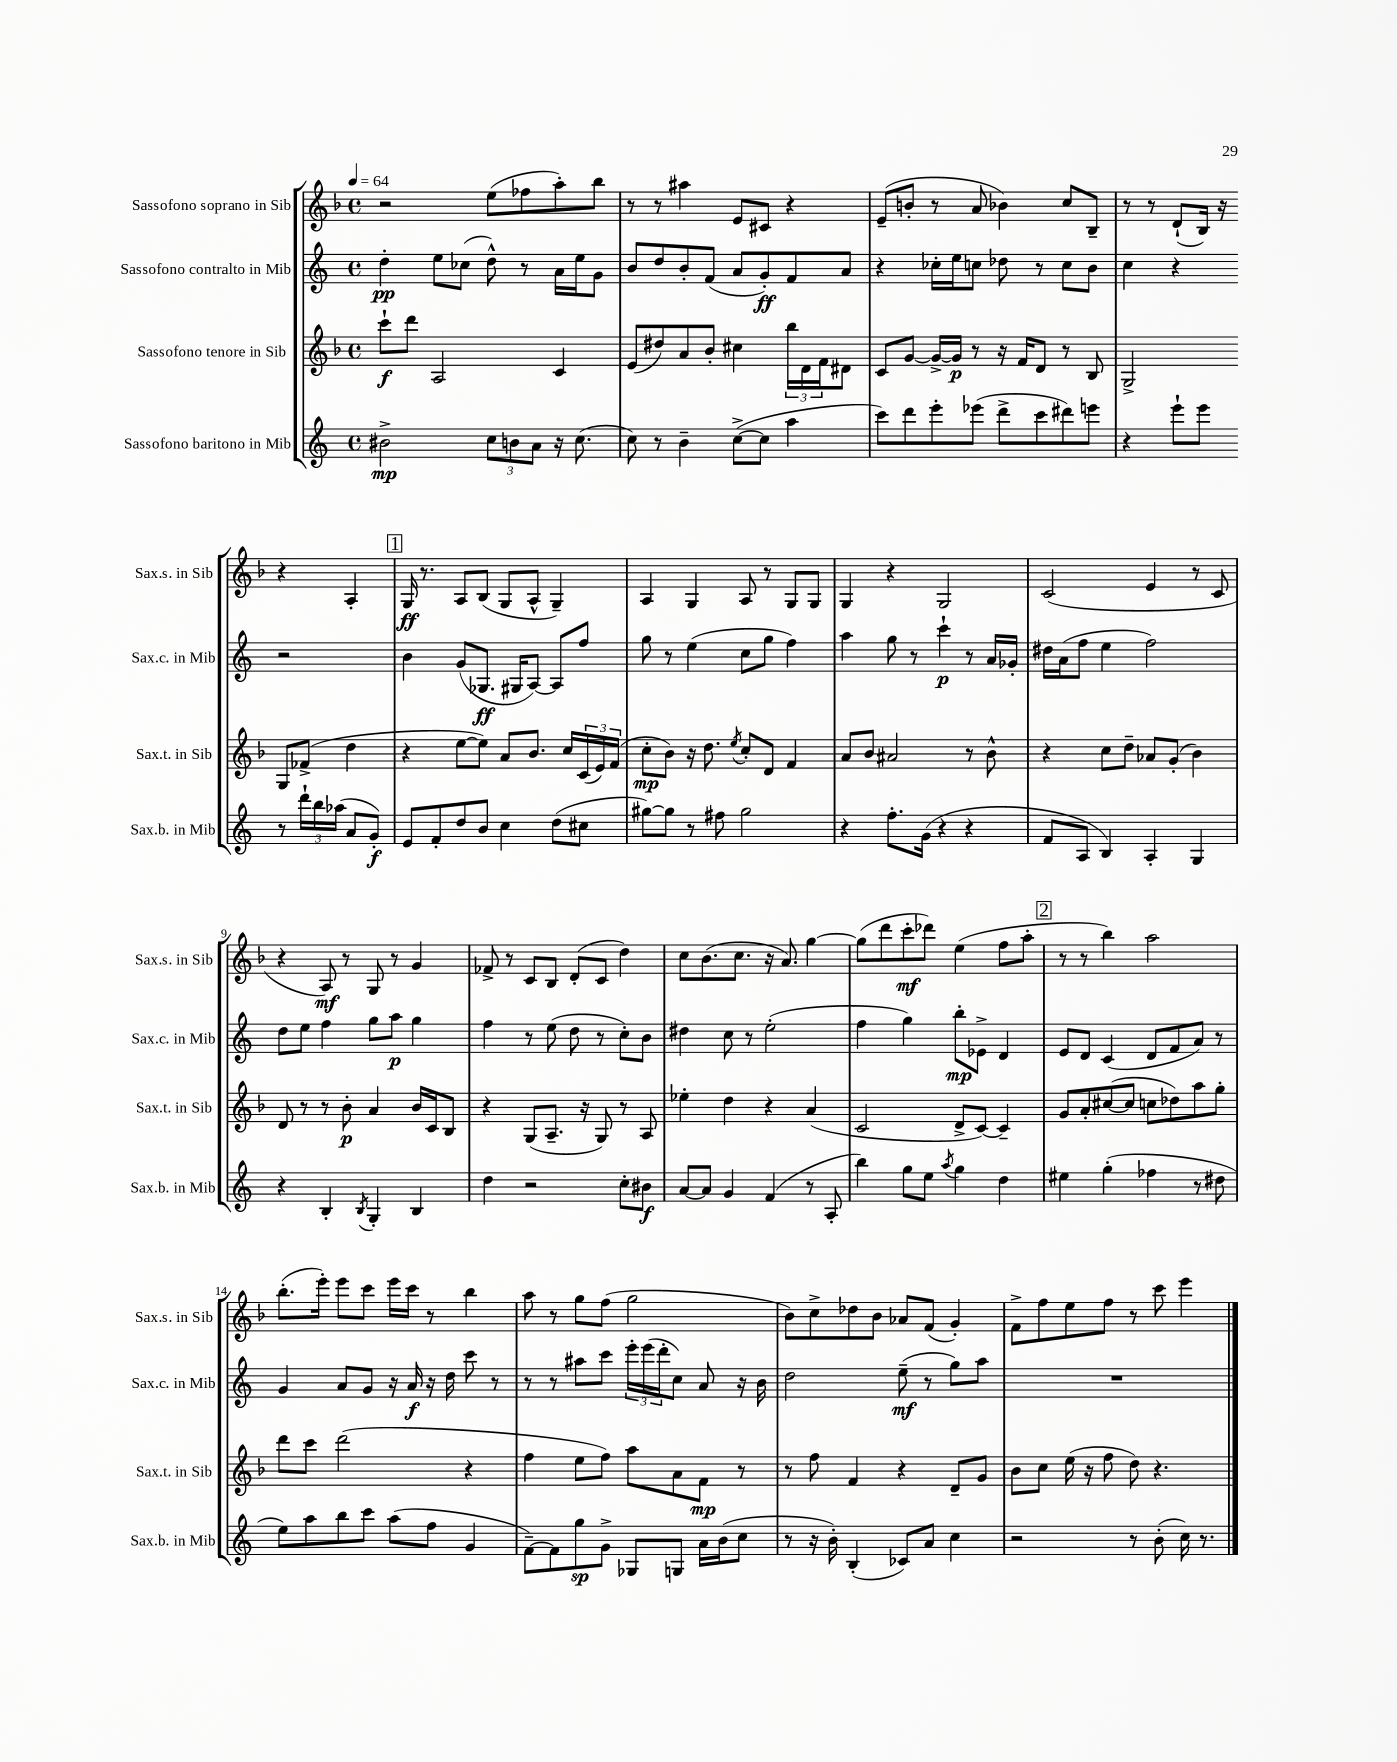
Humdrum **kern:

**kern	**kern	**kern	**kern
*staff4	*staff3	*staff2	*staff1
*clefG2	*clefG2	*clefG2	*clefG2
*k[]	*k[b-]	*k[]	*k[b-]
*M4/4	*M4/4	*M4/4	*M4/4
*met(c)	*met(c)	*met(c)	*met(c)
*MM64	*MM64	*MM64	*MM64
2b#^\	8ccc`\L	4dd'\	2r
.	8ddd\J	.	.
.	2A/	8ee\L	.
.	.	(8cc-\J	.
12cc\L	.	8dd^^\)	(8ee\L
12b\	.	.	.
.	.	8r	8ff-\
12a\J	.	.	.
16r	4c/	16a\LL	8aa'\)
(8.cc\	.	16ee\J	.
.	.	8g\J	8bb-\J
=	=	=	=
8cc\)	(8e/L	8b/L	8r
8r	8dd#/)	8dd/	8r
4b~\	8a/	8b'/	4aa#\
.	8b-'/J	(8f/J	.
([8cc^\L	4cc#\	8a/L	8e/L
8cc\]J	.	8g'/)	8c#/J
4aa\	24bb-\LL	8f/	4r
.	24d\	.	.
.	24f\J	.	.
.	8d#\J	8a/J	.
=	=	=	=
8ccc\L)	8c/L	4r	(8e~/L
8ddd\	[8g/J	.	8b'/J
8eee'\	16g^/_LL	16cc-'\LL	8r
.	16g/]JJ	16ee\J	.
(8eee-\J	8r	8cc\J	8a/
8ddd^\L	16r	8dd-\	4b-\)
.	16f/LK	.	.
8ccc\	8d/J	8r	.
8ddd#\)	8r	8cc\L	8cc/L
8eee\J	8B-/	8b\J	8B-~/J
=	=	=	=
4r	2G^/	4cc\	8r
.	.	.	8r
8eee`\L	.	4r	(8d`/L
8eee\J	.	.	16B-/Jk)
.	.	.	16r
8r	8G/L	2r	4r
24ddd`\LL	(8f-^/J	.	.
24bb\	.	.	.
(24aa-\JJ	.	.	.
8a/L	4dd\	.	4A'/
8g'/J)	.	.	.
=	=	=	=
8e/L	4r	4b\	16G/
.	.	.	8.r
8f'/	.	.	.
8dd/	[8ee\L	(8g/L	8A/L
8b/J	8ee\]J)	8.G-/J	(8B-/J
4cc\	8a/L	.	8G/L
.	.	16G#/LK	.
.	8.b-/J	[8A/J)	8A^^/J
(8dd\L	.	8A/]L	4G~/)
.	16cc/LL	.	.
8cc#\J	(24c/	8ff/J	.
.	24e/)	.	.
.	(24f/JJ	.	.
=	=	=	=
[8gg#\L)	8cc'\L	8gg\	4A/
8gg#\]J	8b-\J)	8r	.
8r	16r	(4ee\	4G/
.	8.dd\	.	.
8ff#\	.	.	.
.	8qee/	.	.
2gg#\	8cc'/L	8cc\L	8A/
.	8d/J	8gg\J	8r
.	4f/	4ff\)	8G/L
.	.	.	8G/J
=	=	=	=
4r	8a/L	4aa\	4G/
.	8b-/J	.	.
8.ff'\L	2a#/	8gg\	4r
.	.	8r	.
(16g\Jk	.	.	.
4r	.	4ccc`\	2G/
4r	8r	8r	.
.	8b-^^\	16a/LL	.
.	.	16g-'/JJ	.
=	=	=	=
8f/L	4r	16dd#\LL	(2c/
.	.	(16a\J	.
8A/J	.	8ff\J	.
4B/)	8cc\L	4ee\	.
.	8dd~\J	.	.
4A'/	8a-/L	2ff\)	4e/
.	(8g'/J	.	.
4G/	4b-\)	.	8r
.	.	.	8c/
=	=	=	=
4r	8d/	8dd\L	4r
.	8r	8ee\J	.
4B'/	8r	4ff\	8A/)
.	8b-'\	.	8r
8qB/	.	.	.
4G'/	4a/	8gg\L	8G/
.	.	8aa\J	8r
4B/	16b-/LL	4gg\	4g/
.	16c/J	.	.
.	8B-/J	.	.
=	=	=	=
4dd\	4r	4ff\	8f-^/
.	.	.	8r
2r	(8G/L	8r	8c/L
.	8.A~/J	(8ee\	8B-/J
.	.	8dd\	(8d'/L
.	16r	.	.
.	8G/)	8r	8c/J
8cc'\L	8r	8cc'\L)	4dd\)
8b#\J	8A/	8b\J	.
=	=	=	=
[8a/L	4ee-'\	4dd#\	8cc\L
8a/]J	.	.	(8.b-\
4g/	4dd\	8cc\	.
.	.	.	8.cc\J
.	.	8r	.
(4f/	4r	(2ee'\	16r
.	.	.	8.a/)
8r	(4a/	.	[4gg\
8A'/	.	.	.
=	=	=	=
4bb\)	2c/	4ff\	(8gg\]L
.	.	.	8ddd\
8gg\L	.	4gg\)	8ccc'\
8ee\J	.	.	8ddd-\J)
8qaa/	.	.	.
4gg\	8d^/L	8bb'\L	(4ee\
.	[8c/J)	8e-^\J	.
4dd\	4c~/]	4d/	8ff\L
.	.	.	8aa'\J
=	=	=	=
4ee#\	8g/L	8e/L	8r
.	8a'/	8d/J	8r
(4gg'\	([8cc#/	(4c/	4bb-\)
.	8cc#/]J	.	.
4ff-\	8cc\L	8d/L	2aa\
.	8dd-\)	8f/	.
8r	8aa\	8a/J)	.
8dd#\	8gg'\J	8r	.
=	=	=	=
8ee\L)	8ddd\L	4g/	(8.bb-'\L
8aa\	8ccc\J	.	.
.	.	.	16eee'\Jk)
8bb\	(2ddd\	8a/L	8eee\L
8ccc\J	.	8g/J	8ccc\J
(8aa\L	.	16r	16eee\LL
.	.	16a/	16ccc\JJ
8ff\J	.	16r	8r
.	.	16dd\	.
4g/	4r	8ccc\	4bb-\
.	.	8r	.
=	=	=	=
[8f~\L)	4ff\	8r	8aa\
8f\]	.	8r	8r
8gg\	8ee\L	8aa#\L	8gg\L
8g^\J	8ff\J)	8ccc\J	(8ff\J
8G-/L	8aa\L	24eee'\LL	2gg\
.	.	(24eee\	.
.	.	24ddd'\J	.
8G/J	8a\	8cc\J)	.
16a\LL	8f\J	8a/	.
(16b\J	.	.	.
8cc\J	8r	16r	.
.	.	16b\	.
=	=	=	=
8r	8r	2dd\	8b-\L)
16r	8ff\	.	8cc^\
16b'\)	.	.	.
(4B'/	4f/	.	8dd-\
.	.	.	8b-\J
8c-/L)	4r	(8ee~\	8a-/L
8a/J	.	8r	(8f/J
4cc\	8d~/L	8gg\L)	4g'/)
.	8g/J	8aa\J	.
=	=	=	=
2r	8b-\L	1r	8f^\L
.	8cc\J	.	8ff\
.	(16ee\	.	8ee\
.	16r	.	.
.	8ff\	.	8ff\J
8r	8dd\)	.	8r
(8b'\	4.r	.	8ccc\
16cc\)	.	.	4eee\
8.r	.	.	.
==	==	==	==
*-	*-	*-	*-
